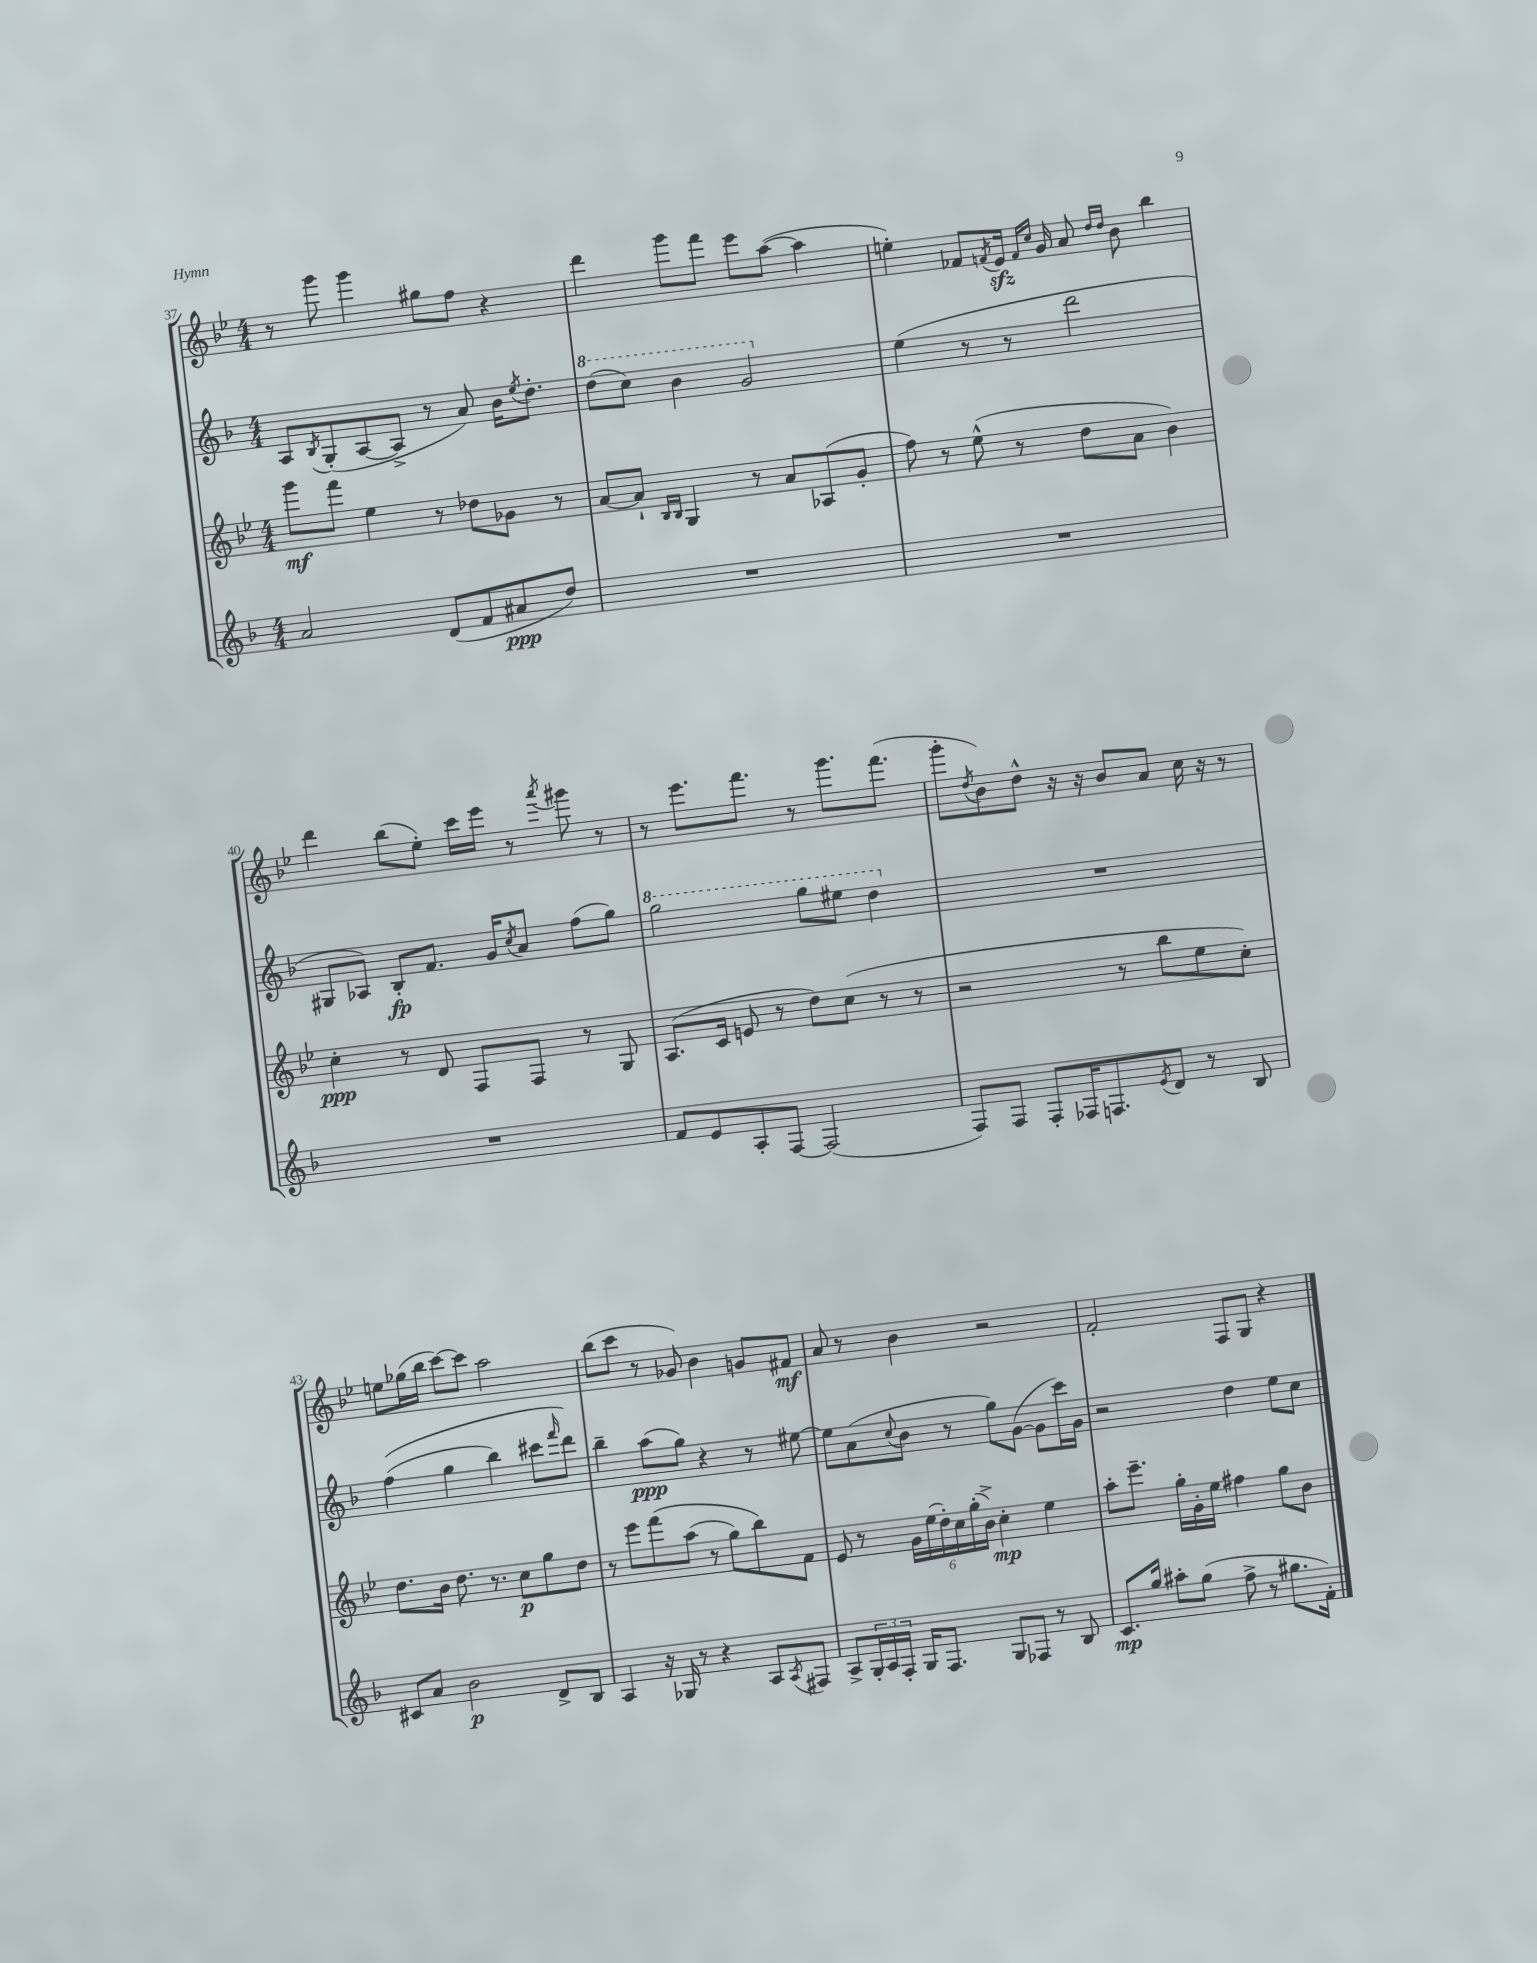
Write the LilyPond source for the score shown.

<<
\new StaffGroup <<
\new Staff = "s0" {
    \clef treble \key bes \major \numericTimeSignature \time 4/4
    r8 g'''8 g'''4 gis''8 f''8 r4 |
    d'''4 g'''8 f'''8 ees'''8 a''8~( a''4 |
    e''4-.) fes'8 \acciaccatura { f'8 } ees'16\sfz \grace { f'16 c''16 } g'16 a'8 \grace { d''16 d''16 } bes'8 bes''4 |
    d'''4 bes''8( ees''8-.) c'''16 ees'''16 r8 \acciaccatura { a'''8 } gis'''8 r8 |
    r8 ees'''8. f'''8. r8 g'''8. f'''8.( |
    g'''8-. \acciaccatura { d''8 } bes'8) d''8-^ r16 r16 bes'8 a'8 c''16 r16 r8 |
    e''8 ges''16( bes''16 c'''8~) c'''8 a''2 |
    bes''8( c'''8 r8 ges'8) bes'4 g'8 fis'8\mf |
    a'8 r8 bes'4 r2 |
    f'2-. f8 g8 r4 \bar "|." |
}
\new Staff = "s1" {
    \clef treble \key f \major \numericTimeSignature \time 4/4
    a8 \acciaccatura { bes8 } g8-.( a8~ a8-> r8 a'8) bes'16 \acciaccatura { e''8 } d''8.-. |
    \ottava #1 d'''8( c'''8) bes''4 g''2 \ottava #0 |
    e''4( r8 r8 d'''2 |
    gis8 aes8) bes8-.\fp f'8. g'16 \acciaccatura { c''8 } a'8 f''8( g''8) |
    \ottava #1 g'''2 g'''8 eis'''8 d'''4 \ottava #0 |
    R1 |
    f''4(\( g''4 bes''4) cis'''8 \grace { f'''16 } d'''8\) |
    bes''4-- a''8\ppp( g''8) r4 r8 eis''8~ |
    eis''8 a'8( \appoggiatura { c''8 } bes'8 r8 g''8) g'8~( g'8 c'''16) g'16 |
    r2 d''4 e''8 c''8 \bar "|." |
}
\new Staff = "s2" {
    \clef treble \key bes \major \numericTimeSignature \time 4/4
    g'''8\mf f'''8 ees''4 r8 des''8 ges'8 r8 |
    a'8~ a'8-! \grace { bes16 bes16 } g4 r8 a'8 aes8( g'8-. |
    f''8) r8 ees''8-^( r8 d''8 a'8 bes'4) |
    c''4-.\ppp r8 d'8 f8 f8 r8 g8 |
    a8.( c'16 e'8 r8 d''8) c''8( r8 r8 |
    r2 r8 bes''8 ees''8 c''8-.) |
    d''8. bes'16 d''8. r8. c''8\p g''8 d''8 |
    r8 ees'''8 f'''8\( a''8( r8 g''8) bes''8\) f'8 |
    ees'8 r8 \tuplet 6/4 { g'16 ees''16( d''16-.) c''16 g''16-.( bes'16->) } c''4-.\mp ees''4 |
    a''8-. ees'''8.-- g''16-. g'16-. ees''16 fis''4 g''8 bes'8 \bar "|." |
}
\new Staff = "s3" {
    \clef treble \key f \major \numericTimeSignature \time 4/4
    a'2 d'8( f'8 ais'8\ppp d''8) |
    R1 |
    R1 |
    R1 |
    f'8 e'8 a8-. f8~ f2( |
    f8) f8 f8-. fes16 f8. \acciaccatura { e'8 } d'8 r8 bes8 |
    cis'8 a'8 bes'2\p d'8-> bes8 |
    a4 r16 ges16 r8 r4 a8 \acciaccatura { a8 } fis8 |
    a8-> \tuplet 3/2 { g16-. a16 f16-. } g16 f8. g8 fes8 r8 bes8 |
    c'8.\mp g''16 ais''8-. g''8( f''8-> r8 gis''8. f'16-.) \bar "|." |
}
>>
>>
\layout { \context { \Score currentBarNumber = #37 } }
